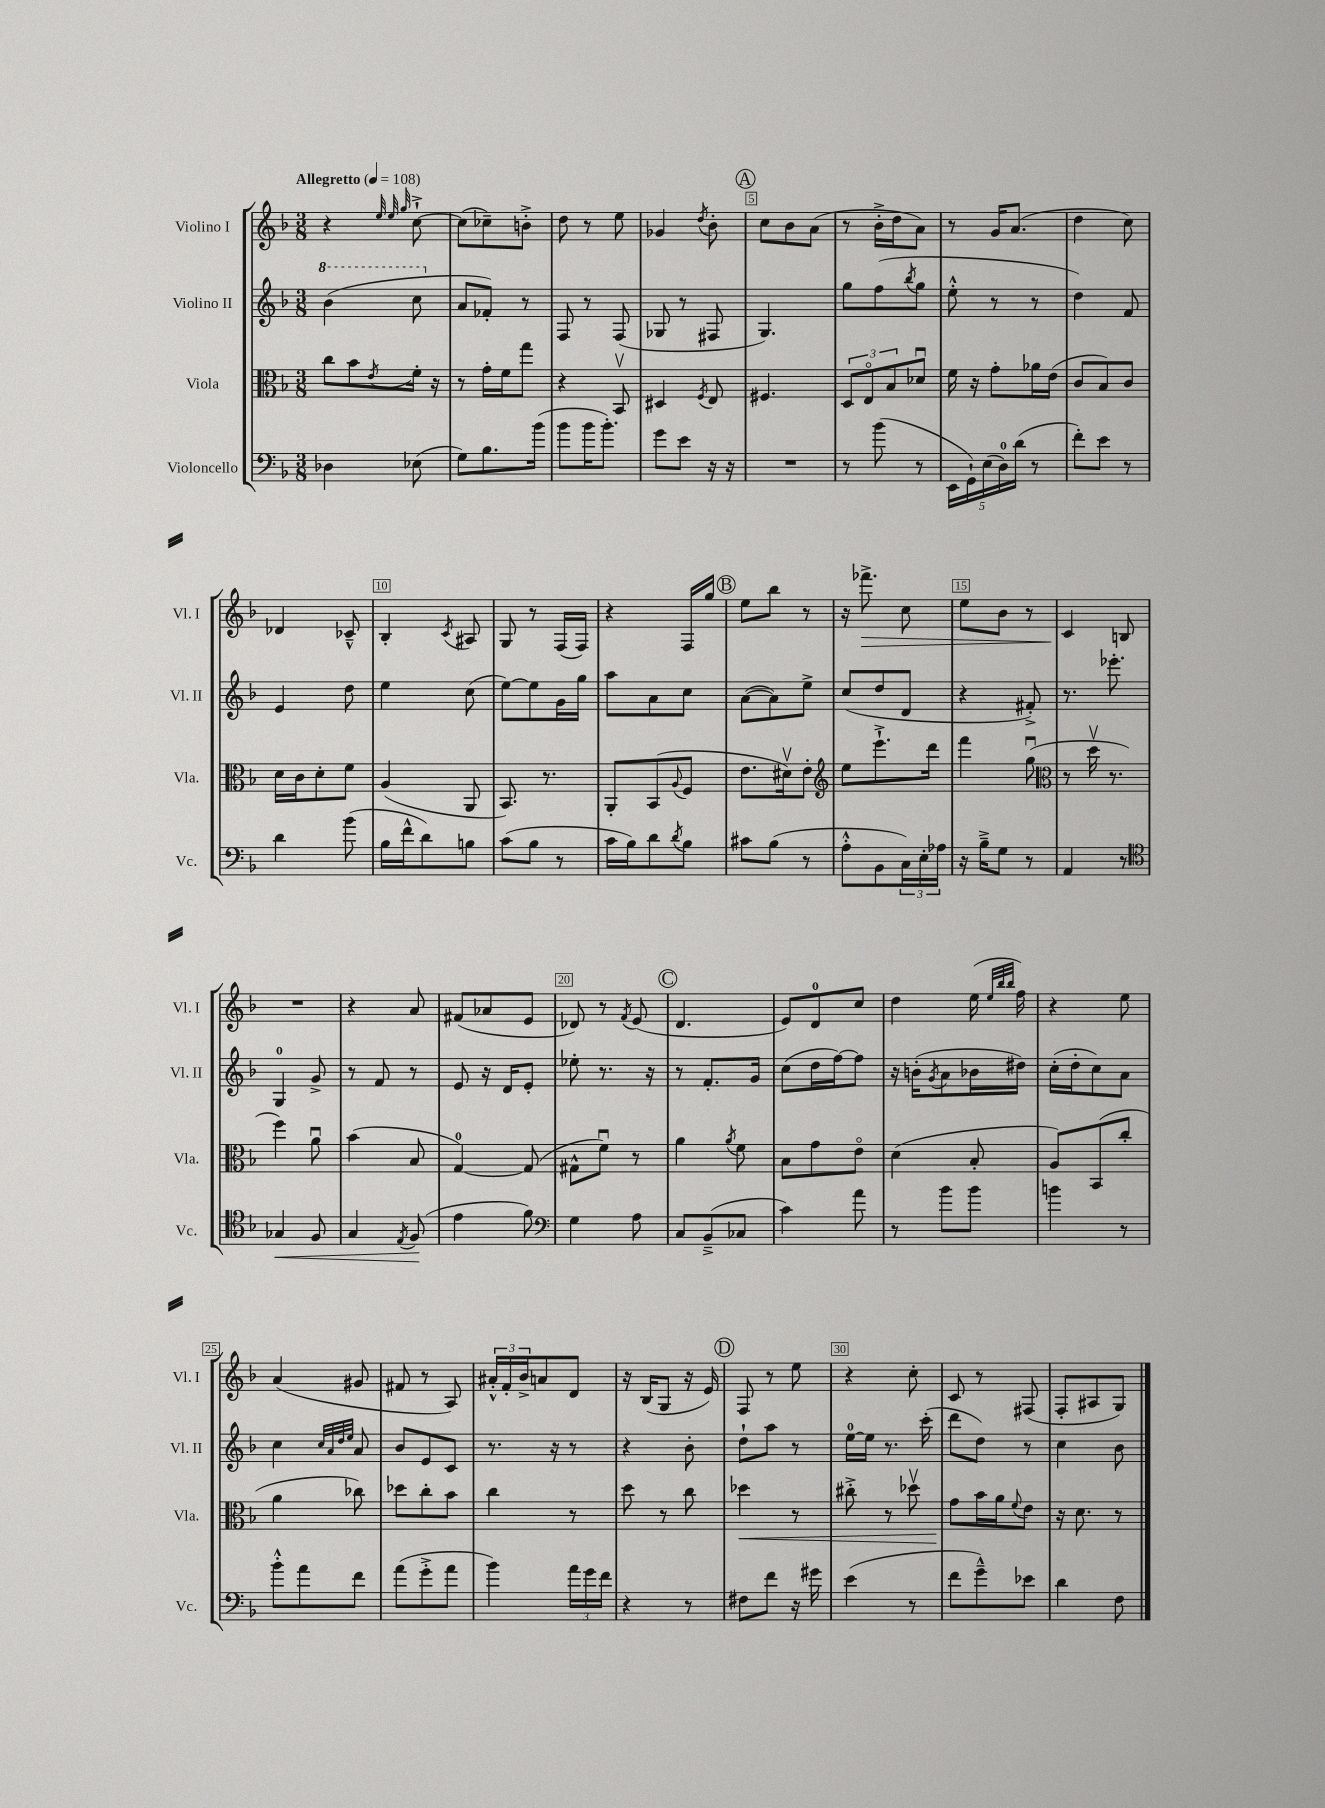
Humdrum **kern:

**kern	**kern	**kern	**kern
*staff4	*staff3	*staff2	*staff1
*clefF4	*clefC3	*clefG2	*clefG2
*k[b-]	*k[b-]	*k[b-]	*k[b-]
*M3/8	*M3/8	*M3/8	*M3/8
*MM108	*MM108	*MM108	*MM108
4D-	8cc	(4bb-	4r
.	8b-	.	.
.	.	.	32qqee
.	.	.	32qqee
.	8qe	.	32qqgg
(8E-	16f'	8ccc	[8cc`^
.	16r	.	.
=	=	=	=
8G)	8r	8a	(8cc]
8.B-	16g'	8f-')	8cc-~)
.	16f	.	.
.	8gg	8r	8b'^
(16b-	.	.	.
=	=	=	=
8b-	4r	8F	8dd
16b-	.	8r	8r
8.b-')	.	.	.
.	8BB-v	(8F	8ee
=	=	=	=
8g	4D#	8G-	4g-
8e	.	8r	.
.	8qF	.	8qdd
16r	8E	8F#	8b-'
16r	.	.	.
=	=	=	=
4.r	4.F#	4.G)	8cc
.	.	.	8b-
.	.	.	(8a
=	=	=	=
8r	12D	8gg	8r
.	12Eo	.	.
(8b-	.	(8ff	16b-'^
.	12B-	.	.
.	.	.	16dd
.	.	8qbb-	.
8r	8d-u	8gg	8a)
=	=	=	=
20EE	16f	8ee'^^	8r
20GG`)	.	.	.
.	16r	.	.
(20E	.	.	.
.	8g'	8r	16g
20D)	.	.	.
.	.	.	(8.a
(20d	.	.	.
8r	16a-	8r	.
.	(16e	.	.
=	=	=	=
8f')	8c	4dd)	4dd
8e	8B-)	.	.
8r	8c	8f	8cc)
=	=	=	=
4d	16d	4e	4d-
.	16c	.	.
.	8d'	.	.
(8b-	8f	8dd	8c-~^^
=	=	=	=
16B-	(4A	4ee	4B-'
16f^^	.	.	.
8d)	.	.	.
.	.	.	8qc
8B	8AA	(8cc	8A#
=	=	=	=
(8c	8.BB-)	[8ee)	8G
8B-	.	8ee]	8r
.	8.r	.	.
8r	.	16g	(16F
.	.	16gg	16F)
=	=	=	=
16c	8AA'	8aa	4r
16B-)	.	.	.
8d	(8BB-	8a	.
8qd	8qqA	.	.
8B-	8F	8cc	16F
.	.	.	16gg
=	=	=	=
8c#	8.e	([8a	8ee
(8B-	.	8a])	8bb-
.	16d#v)	.	.
8r	8e'	8ee^	8r
=	=	=	=
*	*clefG2	*	*
8A'^^	8ee	(8cc	16r
.	.	.	8.fff-^
8BB-	8.eee`^	8dd	.
24C)	.	8d	8cc
24E'	.	.	.
.	16ddd	.	.
24A-	.	.	.
=	=	=	=
16r	4fff	4r	8ee
16B-~^	.	.	.
8G	.	.	8b-
8r	(8ggu	8f#'^)	8r
=	=	=	=
*	*clefC3	*	*
4AA	8r	8.r	4c
.	16ddv	.	.
.	8.r	8.eee-'	.
8r	.	.	8B
=	=	=	=
*clefC4	*	*	*
4G-	4ff)	4G	4.r
8F	8au	8g^	.
=	=	=	=
4G	(4b-	8r	4r
.	.	8f	.
8qE	.	.	.
(8F	8B-	8r	8a
=	=	=	=
4e	[4G)	8e	(8f#
.	.	16r	8a-
.	.	16d	.
8f)	(8G]	8e'	8e
=	=	=	=
*clefF4	*	*	*
4G	8G#^^	8ee-'	8d-)
.	8fu)	8.r	8r
.	.	.	8qf
8A	8r	.	(8e
.	.	16r	.
=	=	=	=
8C	4a	8r	4.d
(8BB-~^	.	8.f'	.
.	8qa	.	.
8C-	8f	.	.
.	.	16g	.
=	=	=	=
4c)	8B-	(8cc	8e)
.	8g	16dd	8d
.	.	[16ff)	.
8a	8eo	8ff]	8cc
=	=	=	=
8r	(4d	16r	4dd
.	.	(16b'	.
.	.	8qg	.
8b-	.	8a	.
8b-	8B-'	16b-	(16ee
.	.	.	32qqee
.	.	.	32qqbb-
.	.	.	32qqbb-
.	.	16dd#)	16ff)
=	=	=	=
4b	8A)	(16cc'	4r
.	.	16dd'	.
.	(8BB-	8cc)	.
8r	8cc'	8a	8ee
=	=	=	=
8b-'^^	4a	4cc	(4a
8a	.	.	.
.	.	32qqcc	.
.	.	32qqa	.
.	.	32qqdd	.
.	.	32qqee	.
8f	8cc-)	8a	8g#
=	=	=	=
(8a	8dd-	8b-	8f#
8g'^	8cc'	8e	8r
8a	8b-	8c	8A)
=	=	=	=
4b-)	4cc	8.r	24a#'^^
.	.	.	24f'
.	.	.	24b-^
.	.	.	8a
.	.	16r	.
24a	8r	8r	8d
24g	.	.	.
24f	.	.	.
=	=	=	=
4r	8dd	4r	16r
.	.	.	(16B-
.	8r	.	8G
8r	8cc	8b-'	16r
.	.	.	16e)
=	=	=	=
8F#	4dd-	8dd`	8F
8f	.	8aa	8r
16r	8r	8r	8ee
16g#	.	.	.
=	=	=	=
(4e	8cc#'^	[16ee	4r
.	.	16ee]	.
.	8r	8.r	.
8r	8dd-v	.	8cc'
.	.	(16ccc'	.
=	=	=	=
8f	8g	8ddd	8c
8g~^^)	16b-	8dd)	8r
.	16a	.	.
.	8qqf	.	.
8e-	8e	8r	(8F#
=	=	=	=
4d	16r	4cc	8F'
.	8.d	.	.
.	.	.	8A#
8F	8r	8b-	8G)
==	==	==	==
*-	*-	*-	*-
